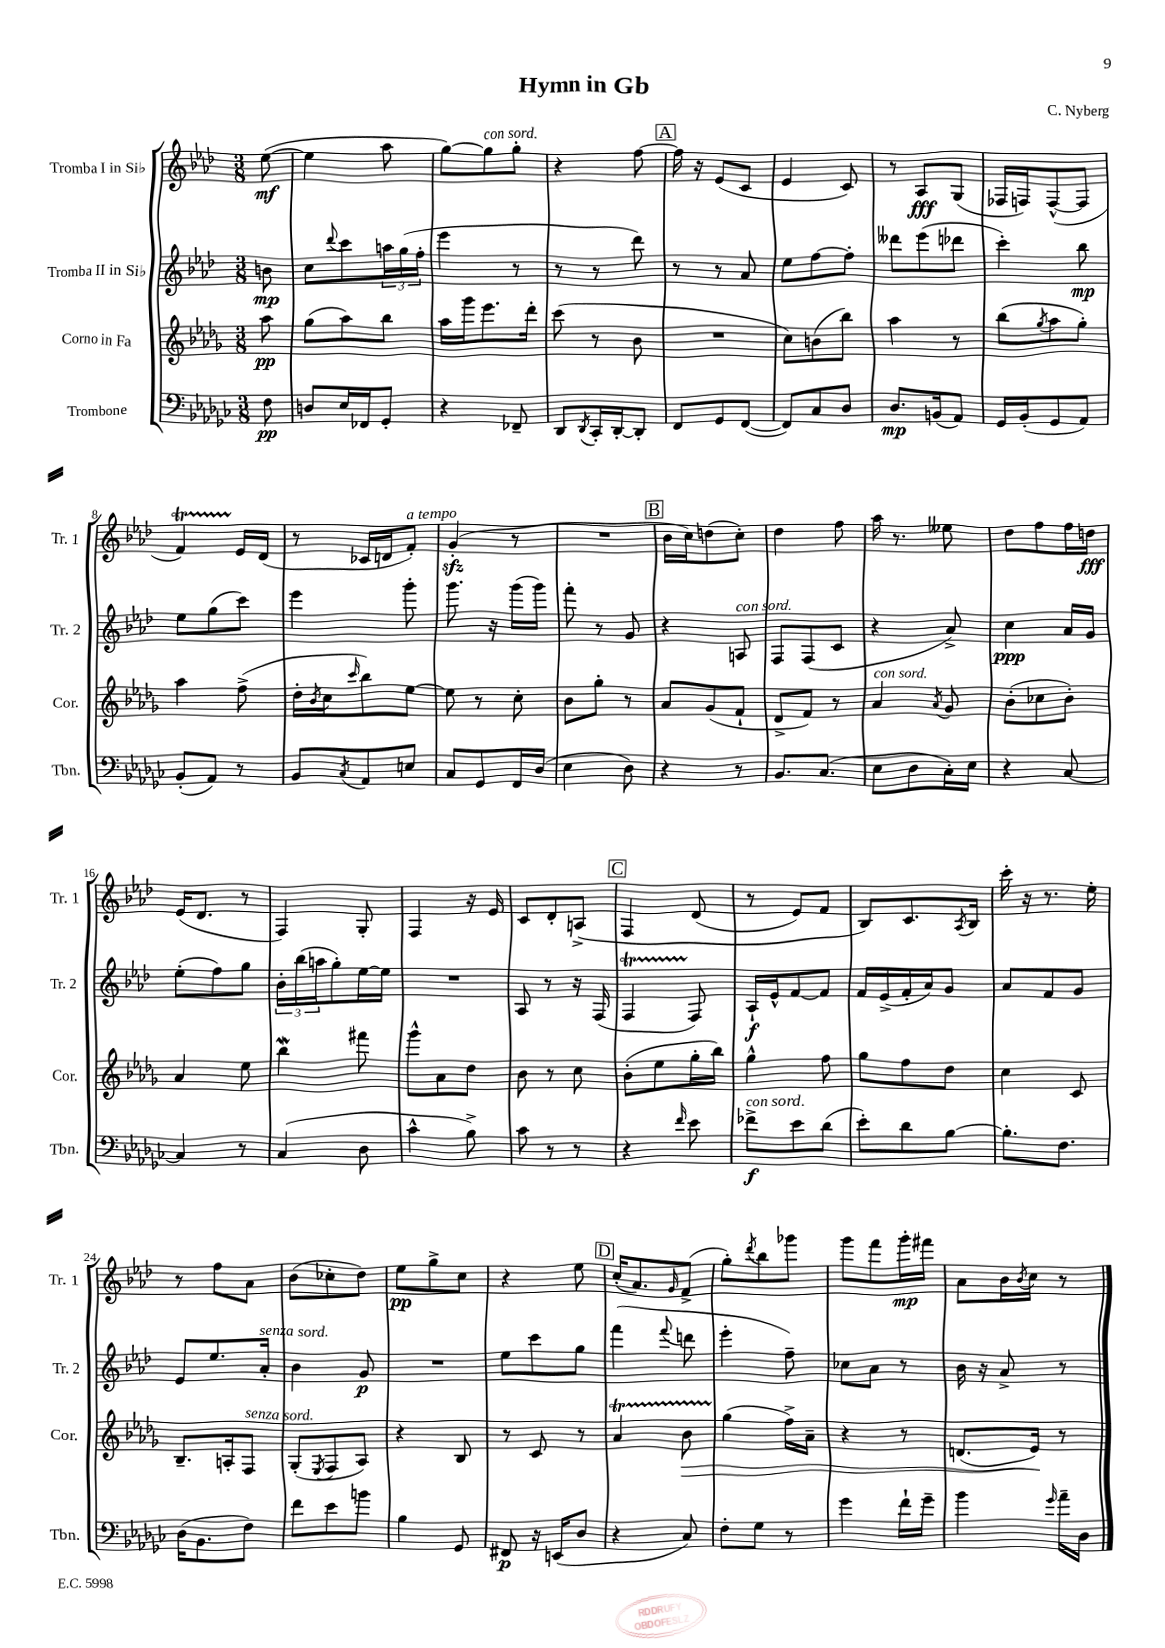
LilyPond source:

\header { title = "Hymn in Gb" composer = "C. Nyberg" }
<<
\new StaffGroup <<
\new Staff = "s0" \with { instrumentName = "Tromba I in Sib" shortInstrumentName = "Tr. 1" } {
    \clef treble \key aes \major \numericTimeSignature \time 3/8 \partial 8
    ees''8~\mf( |
    ees''4 aes''8 |
    g''8~) g''8^\markup { \italic "con sord." } g''8-. |
    r4 f''8~ |
    \mark \markup { \box "A" } f''16 r16 ees'8( c'8 |
    ees'4 c'8) |
    r8 aes8\fff g8( |
    fes16 f16) f8~-^( f8 |
    f'4\startTrillSpan) ees'16\stopTrillSpan des'16( |
    r8 ces'16 d'16 f'8-.^\markup { \italic "a tempo" }) |
    g'4-.\sfz( r8 |
    R4. |
    \mark \markup { \box "B" } bes'16 c''16) d''8( c''8-.) |
    des''4 f''8 |
    aes''16 r8. eeses''8 |
    des''8 f''8 f''16 d''16\fff |
    ees'16( des'8. r8 |
    f4) g8-. |
    f4 r16 ees'16 |
    c'8 des'8-. a8->\( |
    \mark \markup { \box "C" } f4 des'8( |
    r8 ees'8) f'8 |
    bes8\) c'8. \acciaccatura { aes8 } bes16 |
    c'''16-. r16 r8. ees''16-. |
    r8 f''8 aes'8 |
    bes'8( ces''8-. des''8) |
    ees''8\pp g''8-> c''8 |
    r4 ees''8 |
    \mark \markup { \box "D" } c''16-.( aes'8.) \grace { g'16 } f'8->( |
    g''8-.) \acciaccatura { des'''8 } bes''8 ges'''8 |
    g'''8 f'''8 g'''16-.\mp fis'''16 |
    aes'8 bes'16 \acciaccatura { bes'8 } c''16 r8 \bar "|." |
}
\new Staff = "s1" \with { instrumentName = "Tromba II in Sib" shortInstrumentName = "Tr. 2" } {
    \clef treble \key aes \major \numericTimeSignature \time 3/8 \partial 8
    b'8\mp |
    c''8 \appoggiatura { des'''8 } c'''8 \tuplet 3/2 { a''16 g''16( f''16-. } |
    ees'''4 r8 |
    r8 r8 des'''8) |
    \mark \markup { \box "A" } r8 r8 aes'8 |
    ees''8 f''8~ f''8-. |
    deses'''8 ees'''8( des'''8 |
    c'''4-.) bes''8\mp |
    ees''8 g''8( c'''8) |
    ees'''4 g'''8-. |
    g'''8. r16 g'''16( g'''16) |
    f'''8-. r8 g'8 |
    \mark \markup { \box "B" } r4 a8^\markup { \italic "con sord." } |
    f8 f8( c'8 |
    r4 aes'8->) |
    c''4\ppp aes'16 g'16 |
    ees''8-.( f''8) g''8 |
    \tuplet 3/2 { bes'16-. bes''16( a''16 } g''8-.) ees''16~ ees''16 |
    R4. |
    aes8 r8 r16 f16( |
    \mark \markup { \box "C" } f4\startTrillSpan f8\stopTrillSpan) |
    aes16-!\f ees'16-^ f'8~ f'8 |
    f'16 ees'16->( f'16-. aes'16) g'8 |
    aes'8 f'8 g'8 |
    ees'8 ees''8. aes'16-.^\markup { \italic "senza sord." } |
    bes'4 g'8\p |
    R4. |
    ees''8 c'''8 g''8 |
    \mark \markup { \box "D" } f'''4( \appoggiatura { f'''8 } d'''8 |
    ees'''4-. f''8--) |
    ces''8 aes'8 r8 |
    bes'16 r16 aes'8-> r8 \bar "|." |
}
\new Staff = "s2" \with { instrumentName = "Corno in Fa" shortInstrumentName = "Cor." } {
    \clef treble \key des \major \numericTimeSignature \time 3/8 \partial 8
    aes''8\pp |
    ges''8( aes''8) bes''8 |
    aes''16 ges'''16 ees'''8. des'''16-. |
    c'''8( r8 bes'8 |
    \mark \markup { \box "A" } R4. |
    c''8) b'8( bes''8) |
    aes''4 r8 |
    bes''8( \acciaccatura { ges''8 } aes''8 ges''8-.) |
    aes''4 f''8->( |
    des''16-. \acciaccatura { bes'8 } c''16 \grace { c'''16 } bes''8) ees''8~ |
    ees''8 r8 c''8-. |
    bes'8 ges''8-. r8 |
    \mark \markup { \box "B" } aes'8 ges'8( f'8-! |
    des'8-> f'8) r8 |
    aes'4^\markup { \italic "con sord." } \acciaccatura { aes'8 } ges'8 |
    bes'8-.( ces''8 bes'8-.) |
    aes'4 ees''8 |
    bes''4\mordent fis'''8 |
    ges'''8-^ aes'8 des''8 |
    bes'8 r8 c''8 |
    \mark \markup { \box "C" } bes'8-.( ees''8 ges''16-. bes''16) |
    ges''4-^ f''8 |
    ges''8 f''8 des''8 |
    c''4 c'8 |
    bes8.-- a16-. f8^\markup { \italic "senza sord." } |
    ges8-.( \acciaccatura { ees8 } f8 aes8) |
    r4 bes8 |
    r8 c'8 r8 |
    \mark \markup { \box "D" } aes'4\startTrillSpan bes'8\> |
    ges''4\stopTrillSpan( f''16->) aes'16-- |
    r4 r8 |
    d'8.( ees'16\!) r8 \bar "|." |
}
\new Staff = "s3" \with { instrumentName = "Trombone" shortInstrumentName = "Tbn." } {
    \clef bass \key ges \major \numericTimeSignature \time 3/8 \partial 8
    f8\pp |
    d8 ees16 fes,16 ges,8-. |
    r4 fes,8-- |
    des,8 \acciaccatura { des,8 } ces,16-. des,16~-. des,8-. |
    \mark \markup { \box "A" } f,8 ges,8 f,8~( |
    f,8) ces8 des8 |
    des8.\mp b,16( aes,8) |
    ges,16 bes,16-.( ges,8 aes,8) |
    bes,8-.( aes,8) r8 |
    bes,8 \acciaccatura { ces8 } aes,8 e8 |
    ces8 ges,8 f,16 des16( |
    ees4 des8) |
    \mark \markup { \box "B" } r4 r8 |
    bes,8. ces8.( |
    ees8 des8 ces16-.) ees16 |
    r4 ces8~ |
    ces4 r8 |
    ces4( des8 |
    ces'4-^ bes8->) |
    ces'8 r8 r8 |
    \mark \markup { \box "C" } r4 \grace { f'16 } ees'8 |
    fes'8->\f^\markup { \italic "con sord." } ees'8 des'8( |
    ees'8-.) des'8 bes8~ |
    bes8.-. f8. |
    des16( bes,8. f8) |
    f'8 ees'8 b'8 |
    bes4 ges,8 |
    fis,8\p r16 e,16( des8 |
    \mark \markup { \box "D" } r4 ces8) |
    f8-. ges8 r8 |
    ges'4 f'16-! ges'16-- |
    bes'4 \grace { ges'16 } aes'16-- des16 \bar "|." |
}
>>
>>
